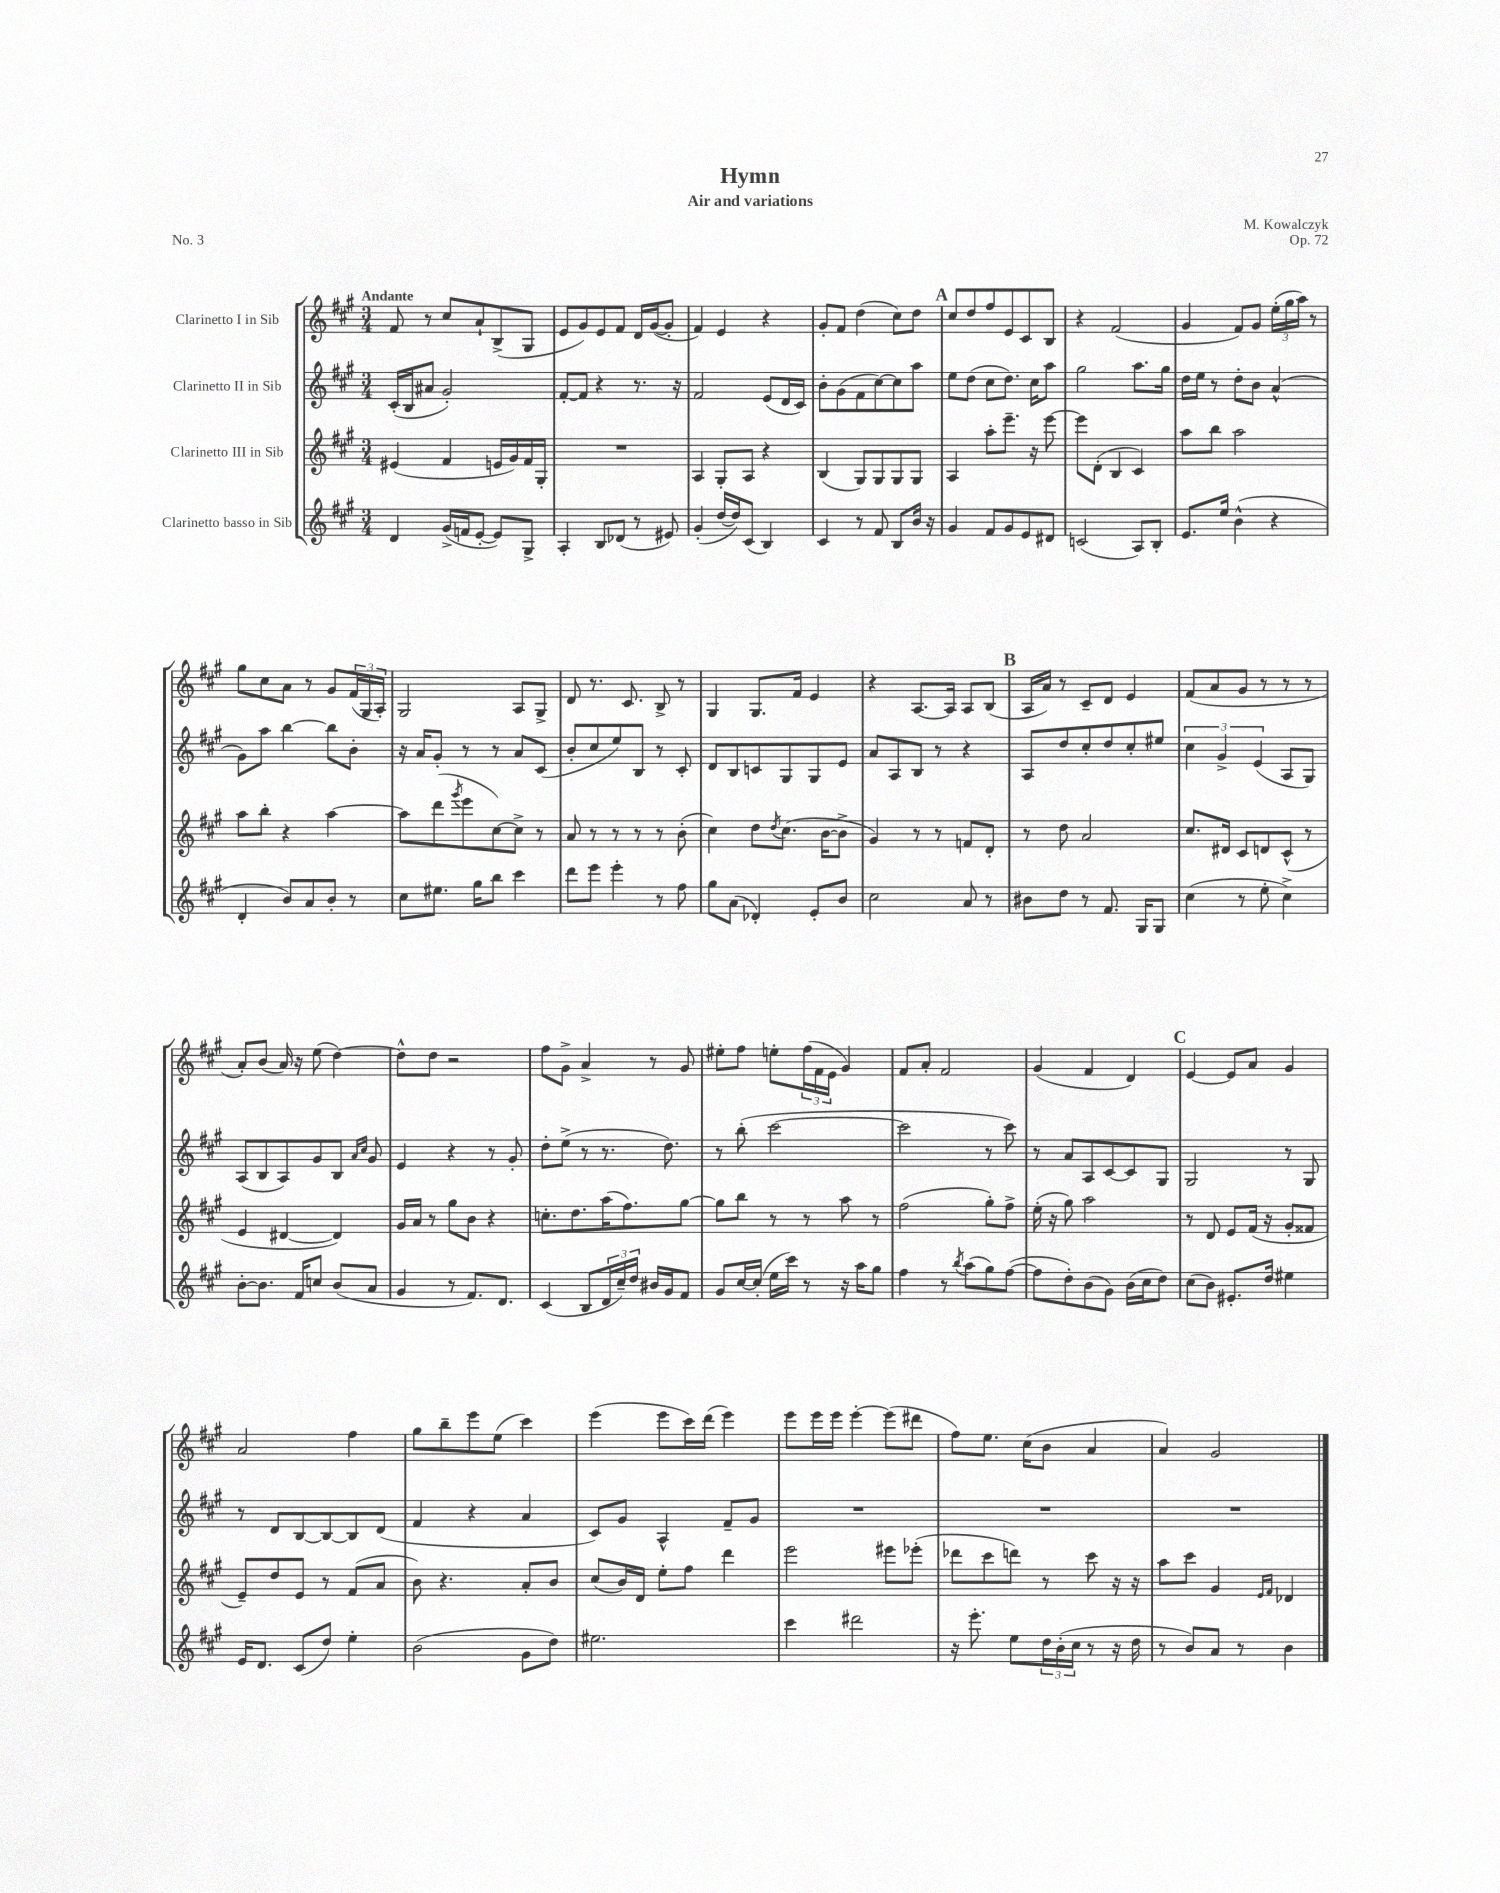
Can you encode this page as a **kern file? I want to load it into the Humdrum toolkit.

**kern	**kern	**kern	**kern
*part4	*part3	*part2	*part1
*staff4	*staff3	*staff2	*staff1
*I"Clarinetto basso in Sib	*I"Clarinetto III in Sib	*I"Clarinetto II in Sib	*I"Clarinetto I in Sib
*clefG2	*clefG2	*clefG2	*clefG2
*k[f#c#g#]	*k[f#c#g#]	*k[f#c#g#]	*k[f#c#g#]
*M3/4	*M3/4	*M3/4	*M3/4
=1	=1	=1	=1
!	!	!	!LO:TX:a:B:t=Andante
4d/	(4e#X/	(16c#'/LL	8f#/
.	.	16B/J	.
.	.	8a#X/J	8r
(16g#^/LL	4f#/	2g#'/)	8cc#/L
16fn/J	.	.	.
[8e'/J	.	.	8a`/
8e/L])	16en/LL	.	(8B^/
.	16g#/)	.	.
8G#^/J	16f#/	.	8G#/J
.	16G#'/JJ	.	.
=2	=2	=2	=2
4A'/	2.r	[8f#'/L	8e/L
.	.	8f#/J]	8g#/)
8B/L	.	4r	8e/
(8d-X/J	.	.	8f#/J
8r	.	8.r	16d/LL
.	.	.	([16g#/J
8e#X/)	.	.	8g#'/J]
.	.	16r	.
=3	=3	=3	=3
(4g#'/	4A/	2f#/	4f#/)
[16dd/LL	8G#'/L	.	4e/
16dd/J])	.	.	.
(8c#/J	8A/J	.	.
4B/)	4r	(8e/L	4r
.	.	16d/L	.
.	.	16c#/JJ)	.
=4	=4	=4	=4
4c#/	(4B/	8b'\L	8g#'/L
.	.	(8g#\	8f#/J
8r	8G#/L)	8f#\	(4dd\
8f#/	8G#/	[8cc#\)	.
8B/L	8G#/	8cc#\]	8cc#\L)
16b/Jk	8G#/J	8aa\J	8dd\J
16r	.	.	.
!!LO:REH:place=s1:t=A
=5	=5	=5	=5
4g#/	4A/	8ee\L	8cc#/L
.	.	(8dd\J	8dd/
8f#/L	8aa'\L	8cc#\L	8ff#/
8g#/	8.eee~\J	8.dd\J)	8e/
8e/	.	.	8c#/
.	16r	16cc#\KL	.
8d#X/J	[8eee\	8aa\J	8B/J
=6	=6	=6	=6
(2cn/	8eee\L]	2gg#\	4r
.	(8d'\J	.	.
.	4B/	.	(2f#/
8A/L)	4c#/)	8.aa\L	.
8B'/J	.	.	.
.	.	16gg#\Jk	.
=7	=7	=7	=7
8.e/L	8aa\L	16dd\LL	4g#/
.	.	16ee\JJ	.
.	8bb\J	8r	.
16ee/Jk	.	.	.
(4b^^\	2aa\	8dd'\L	8f#/L)
.	.	8b\J	8g#/J
4r	.	(4a^^/	(24ee'\LL
.	.	.	24gg#\
.	.	.	24aa\JJ)
.	.	.	8r
!!LO:LB:g=z
=8	=8	=8	=8
4d'/	8aa\L	8g#\L)	8gg#\L
.	8bb'\J	8aa\J	8cc#\
8b/L)	4r	[4bb\	8a\J
8a/	.	.	8r
8b'/J	[4aa\	8bb\L]	8g#/L
8r	.	8b'\J	(24f#/L
.	.	.	24G#/
.	.	.	24A'/JJ)
=9	=9	=9	=9
8cc#\L	8aa\L]	16r	2G#/
.	.	16a/KL	.
8.ee#X\J	(8ddd\	8g#'/J	.
.	8qggg#/	.	.
.	8eee\	8r	.
16gg#\KL	.	.	.
8bb\J	[8cc#\)	8r	.
4ccc#\	8cc#^\J]	8a/L	8A/L
.	8r	(8c#/J	8G#^/J
=10	=10	=10	=10
8ddd\L	8a/	8b'/L	8d/
8eee\J	8r	8cc#/	8.r
4eee'\	8r	8ee/)	.
.	.	.	8.c#/
.	8r	8B/J	.
8r	8r	8r	8B^/
8ff#\	(8b'\	8c#'/	8r
=11	=11	=11	=11
8gg#\L	4cc#\)	8d/L	4G#/
(8a\J	.	8B/	.
4d-X'/)	8dd\L	8cn/	8.G#/L
.	8qdd/	.	.
.	(8.cc#\J	8G#/	.
.	.	.	16f#/Jk
8e'/L	.	8G#/	4e/
.	[16b\KL	.	.
8b/J	8b^\J]	8e/J	.
=12	=12	=12	=12
2cc#\	4g#/)	8a/L	4r
.	.	8A/	.
.	8r	8B/J	[8.A/L
.	8r	8r	.
.	.	.	16A/Jk]
8a/	8fn/L	4r	8A/L
8r	8d'/J	.	(8B/J
!!LO:REH:place=s1:t=B
=13	=13	=13	=13
8b#X\L	8r	8A/L	16A/LL
.	.	.	16a/JJ)
8dd\J	8dd\	8dd/	8r
8r	2a/	8cc#'/	8c#~/L
8.f#/	.	8dd/	8d/J
.	.	8cc#'/	4e/
16G#/KL	.	.	.
8G#/J	.	8ee#X/J	.
=14	=14	=14	=14
(4cc#\	8.cc#/L	6cc#\	(8f#/L
.	.	.	8a/
.	.	6g#^/	.
.	16d#X/Jk	.	.
8r	8c#/L	.	8g#/J
.	.	(6e/	.
8ee'\	8dn/	.	8r
4cc#^\)	(8c#^^/J	8A/L	8r
.	8r	8G#/J)	8r
!!LO:LB:g=z
=15	=15	=15	=15
[8b'\L	4e/	(8A/L	8a'/L)
8.b\J]	.	8B/	(8b/J
.	[4d#X/	8A/)	16a/)
16f#/KL	.	.	16r
8ccn/J	.	8g#/	(8ee\
(8b/L	4d#/])	8B/J	[4dd\)
.	.	16qqa/LL	.
.	.	16qqcc#/JJ	.
8a/J	.	8g#/	.
=16	=16	=16	=16
4g#/	16g#/LL	4e/	8dd^^\L]
.	16a/JJ	.	.
.	8r	.	8dd\J
8r	8gg#\L	4r	2r
8.f#/L)	8b\J	.	.
.	4r	8r	.
8.d/J	.	.	.
.	.	8g#'/	.
=17	=17	=17	=17
(4c#/	8.ccn'\L	8dd'\L	8ff#\L
.	.	(8ee^\J	8g#^\J
.	8.dd\	.	.
8B/L	.	8r	4a^/
24d/L	(16aa\K	8.r	.
24cc#~/)	.	.	.
.	8.ff#\)	.	.
24dd/JJ	.	.	.
16b#X/LL	.	.	8r
16g#/J	.	8.dd\)	.
8f#/J	[8gg#\J	.	8g#/
=18	=18	=18	=18
8g#/L	8gg#\L]	8r	8ee#X'\L
[16cc#/L	8bb\J	(8bb'\	8ff#\J
(16cc#'/JJ]	.	.	.
16ee\LL	8r	[2ccc#\	8een'\L
16ccc#\JJ)	.	.	.
8r	8r	.	(24ff#\L
.	.	.	24f#\
.	.	.	24e\JJ
16r	8aa\	.	4g#/)
16aa\KL	.	.	.
8gg#\J	8r	.	.
=19	=19	=19	=19
4ff#\	(2ff#\	2ccc#\]	8f#/L
.	.	.	8a'/J
8r	.	.	2f#/
8qbb/	.	.	.
(8aa\L	.	.	.
8gg#\)	8gg#'\L)	8r	.
([8ff#\J	8ff#^\J	8ccc#\)	.
=20	=20	=20	=20
8ff#\L]	(16ee'\	8r	(4g#/
.	16r	.	.
8dd'\)	8gg#\)	8a/L	.
(8b\	2aa\	8A/	4f#/
8g#\J)	.	[8c#/	.
(16b\LL	.	8c#/]	4d/)
16cc#\J	.	.	.
8dd\J)	.	8G#/J	.
!!LO:REH:place=s1:t=C
=21	=21	=21	=21
(8cc#\L	8r	2G#/	[4e/
8b\J)	8d/	.	.
8.e#X'/L	8e/L	.	8e/L]
.	(16f#/Jk	.	8a/J
16dd/Jk	16r	.	.
4ee#X\	8g#'/L	8r	4g#/
.	8f##X/J	8G#/	.
!!LO:LB:g=z
=22	=22	=22	=22
16e/KL	8e~/L)	8r	2a/
8.d/J	.	.	.
.	8dd/	8d/L	.
(8c#/L	8e/J	[8B/	.
8dd/J)	8r	8B/_	.
4ee'\	(8f#/L	8B/]	4ff#\
.	8a/J	(8d/J	.
=23	=23	=23	=23
(2b\	8b\)	4f#/	8gg#\L
.	4.r	.	8bb~\
.	.	4r	8eee\
.	.	.	(8ee\J
8g#\L	8a'/L	4a/	4ccc#\)
8dd\J)	8b/J	.	.
=24	=24	=24	=24
2.ee#X\	(8cc#/L	8c#/L)	(4eee\
.	16b/L)	8g#/J	.
.	16d/JJ	.	.
.	8ee'\L	4A^^/	8eee\L
.	8ff#\J	.	16ccc#\L)
.	.	.	(16ddd\JJ
.	4ddd\	8f#~/L	4eee\)
.	.	8g#/J	.
=25	=25	=25	=25
4ccc#\	2eee\	2.r	8eee\L
.	.	.	16eee\L
.	.	.	16eee\JJ
2ddd#X\	.	.	[4eee'\
.	8eee#X\L	.	(8eee\L]
.	(8eee-X'\J	.	8ddd#X\J
=26	=26	=26	=26
16r	8ddd-X\L	2.r	8ff#\L)
8.eee'\	.	.	.
.	8ccc#\	.	8.ee\J
8ee\L	8dddn\J)	.	.
.	.	.	(16cc#\KL
24dd\L	8r	.	8b\J
(24b'\	.	.	.
24cc#\JJ	.	.	.
8r	8ccc#\	.	4a/
16r	16r	.	.
16dd\	16r	.	.
=27	=27	=27	=27
8r	8aa\L	2.r	4a/)
8b/L)	8ccc#\J	.	.
8a/J	4g#/	.	2g#/
8r	.	.	.
.	16qqe/LL	.	.
.	16qqf#/JJ	.	.
4b\	4d-X/	.	.
==	==	==	==
*-	*-	*-	*-
